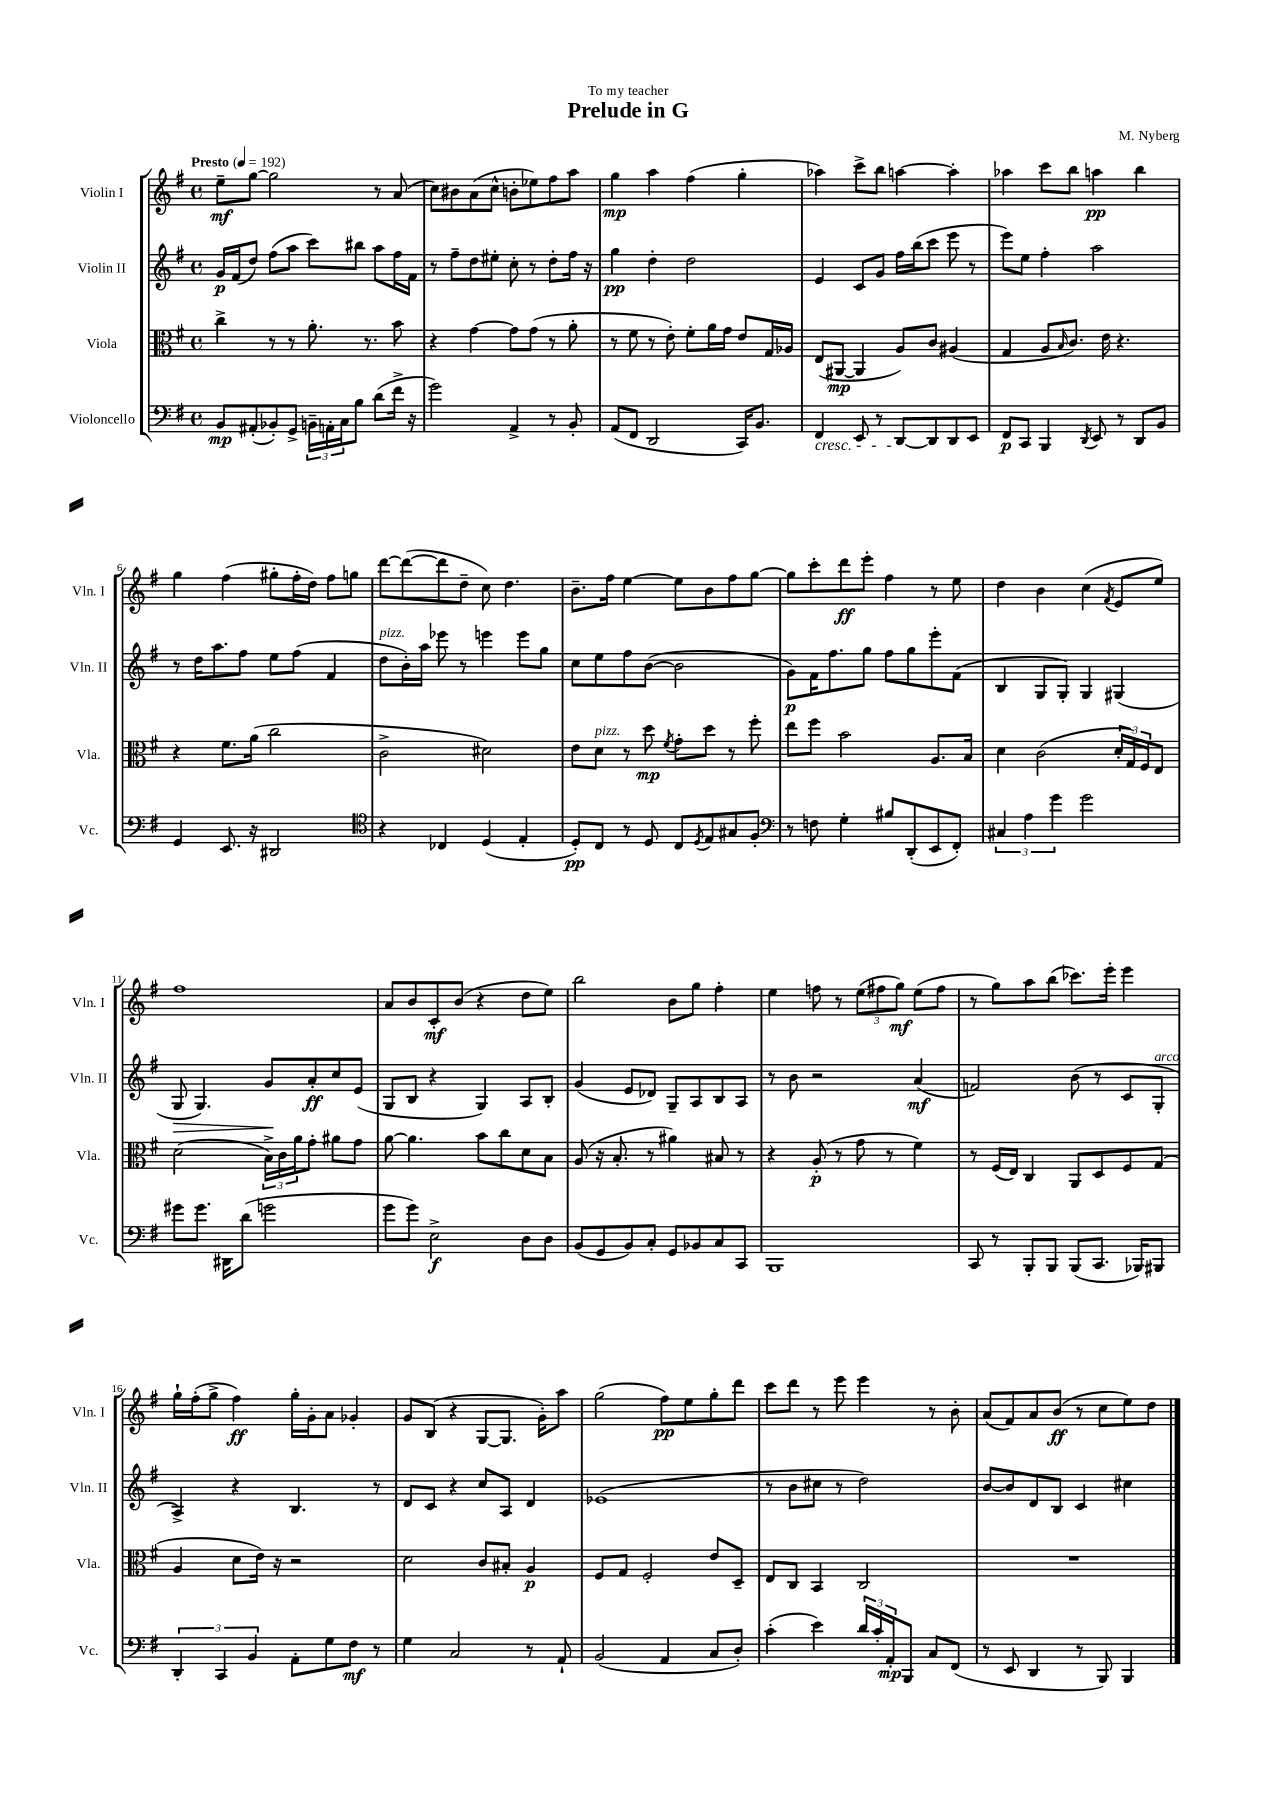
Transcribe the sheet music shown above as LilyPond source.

\header { title = "Prelude in G" composer = "M. Nyberg" dedication = "To my teacher" }
<<
\new StaffGroup <<
\new Staff = "s0" \with { instrumentName = "Violin I" shortInstrumentName = "Vln. I" } {
    \clef treble \key g \major \defaultTimeSignature \time 4/4 \tempo "Presto" 4 = 192
    e''8--\mf g''8~ g''2 r8 a'8( |
    c''8) bis'8 a'8( c''8-^ b'8-. ees''8) fis''8 a''8 |
    g''4\mp a''4 fis''4( g''4-. |
    aes''4) c'''8-> b''8 a''4~ a''4-. |
    aes''4 c'''8 b''8 a''4\pp b''4 |
    g''4 fis''4( gis''8-. fis''16-. d''16) fis''8 g''8 |
    d'''8~ d'''8~( d'''8 d''8-- c''8) d''4. |
    b'8.-- fis''16 e''4~ e''8 b'8 fis''8 g''8~ |
    g''8 c'''8-. d'''8\ff e'''8-. fis''4 r8 e''8 |
    d''4 b'4 c''4( \acciaccatura { fis'8 } e'8 e''8) |
    fis''1 |
    a'8 b'8 c'8-.\mf b'8( r4 d''8 e''8) |
    b''2 b'8 g''8 fis''4-. |
    e''4 f''8 r8 \tuplet 3/2 { e''8( fis''8 g''8\mf) } e''8( fis''8 |
    r8 g''8) a''8 b''8( ces'''8.) e'''16-. e'''4 |
    g''16-! fis''16-.( g''8-> fis''4\ff) g''16-. g'16-. a'8 ges'4-. |
    g'8 b8( r4 g8~ g8. g'16-.) a''8 |
    g''2( fis''8\pp) e''8 g''8-. d'''8 |
    c'''8 d'''8 r8 e'''8 e'''4 r8 b'8-. |
    a'8( fis'8) a'8 b'8\ff( r8 c''8 e''8) d''8 \bar "|." |
}
\new Staff = "s1" \with { instrumentName = "Violin II" shortInstrumentName = "Vln. II" } {
    \clef treble \key g \major \defaultTimeSignature \time 4/4
    g'16\p fis'16( d''8) fis''8( a''8 c'''8) bis''8 a''8 fis''16 fis'16 |
    r8 fis''8-- d''8 eis''8-. c''8-. r8 d''8-. fis''16 r16 |
    g''4\pp d''4-. d''2 |
    e'4 c'8 g'8 fis''16 b''16( c'''8 e'''8 r8 |
    e'''8) e''8 fis''4-. a''2 |
    r8 d''16 a''8. fis''8 e''8 fis''8( fis'4 |
    d''8^\markup { \italic "pizz." } b'16-.) a''16 ees'''8 r8 e'''4 e'''8 g''8 |
    c''8 e''8 fis''8 b'8~( b'2 |
    g'8\p) fis'16 fis''8. g''8 fis''8 g''8 e'''8-. fis'8( |
    b4 g8 g8-.) g4 gis4( |
    g8\> g4.) g'8\! a'8-.\ff c''8 e'8( |
    g8 b8 r4 g4) a8 b8-. |
    g'4( e'8 des'8) g8-- a8 b8 a8 |
    r8 b'8 r2 a'4\mf( |
    f'2) b'8( r8 c'8 g8-.^\markup { \italic "arco" } |
    a4->) r4 b4. r8 |
    d'8 c'8 r4 c''8 a8 d'4 |
    ees'1( |
    r8 b'8 cis''8 r8 d''2) |
    b'8~ b'8 d'8 b8 c'4 cis''4 \bar "|." |
}
\new Staff = "s2" \with { instrumentName = "Viola" shortInstrumentName = "Vla." } {
    \clef alto \key g \major \defaultTimeSignature \time 4/4
    c''4-> r8 r8 a'8.-. r8. b'8 |
    r4 g'4~ g'8 g'8( r8 a'8-. |
    r8 fis'8 r8 e'8-.) fis'8-. a'16 g'16 e'8 g16 aes16 |
    e8( ais,8~\mp ais,4 a8) c'8 ais4( |
    g4 a8 \grace { b16 } c'8.) e'16 r4. |
    r4 fis'8. a'16( c''2 |
    c'2-> dis'2) |
    e'8 d'8^\markup { \italic "pizz." } r8 d''8\mp \acciaccatura { fis'8 } g'8-. d''8 r8 fis''8-. |
    e''8 fis''8 b'2 a8. b16 |
    d'4 c'2( \tuplet 3/2 { d'16-. g16) fis16 } e8 |
    d'2( \tuplet 3/2 { b16->) c'16 a'16 } g'8-. ais'8 g'8 |
    a'8~ a'4. b'8 c''8 d'8 b8 |
    a8( r16 b8.-. r8 ais'4) bis8 r8 |
    r4 a8-.\p( r8 g'8 r8 fis'4) |
    r8 fis16( e16) c4 a,8 d8 fis8 g8( |
    a4 d'8 e'16) r16 r2 |
    d'2 c'8 bis8-. a4\p |
    fis8 g8 fis2-. e'8 d8-- |
    e8 c8 b,4 c2 |
    R1 \bar "|." |
}
\new Staff = "s3" \with { instrumentName = "Violoncello" shortInstrumentName = "Vc." } {
    \clef bass \key g \major \defaultTimeSignature \time 4/4
    b,8\mp ais,8-.( bes,8-.) g,8-> \tuplet 3/2 { b,16-- a,16-. c16 } b8 d'8( fis'16-> r16 |
    g'2) a,4-> r8 b,8-. |
    a,8( fis,8 d,2 c,16) b,8. |
    fis,4\cresc e,8 r8 d,8~\! d,8 d,8 e,8 |
    fis,8\p c,8 b,,4 \acciaccatura { d,8 } e,8 r8 d,8 b,8 |
    g,4 e,8. r16 dis,2 |
    \clef tenor r4 ces4 d4( e4-. |
    d8-.\pp) c8 r8 d8 c8 \acciaccatura { d8 } e8 gis8 fis8-. |
    \clef bass r8 f8 g4-. bis8 d,8-.( e,8 fis,8-.) |
    \tuplet 3/2 { cis4 a4 g'4 } g'2 |
    gis'8 gis'8. dis,16 d'8( g'2 |
    g'8 g'8) e2->\f d8 d8 |
    b,8( g,8 b,8) c8-. g,8 bes,8 c8 c,8 |
    b,,1 |
    c,8 r8 b,,8-. b,,8 b,,8( c,8. bes,,16) bis,,8 |
    \tuplet 3/2 { d,4-. c,4 b,4 } a,8-. g8 fis8\mf r8 |
    g4 c2 r8 a,8-! |
    b,2( a,4 c8 d8-.) |
    c'4-.( e'4) \tuplet 3/2 { d'16 c'16-. a,16-.\mp } b,,8 c8 fis,8( |
    r8 e,8 d,4 r8 b,,8) b,,4 \bar "|." |
}
>>
>>
